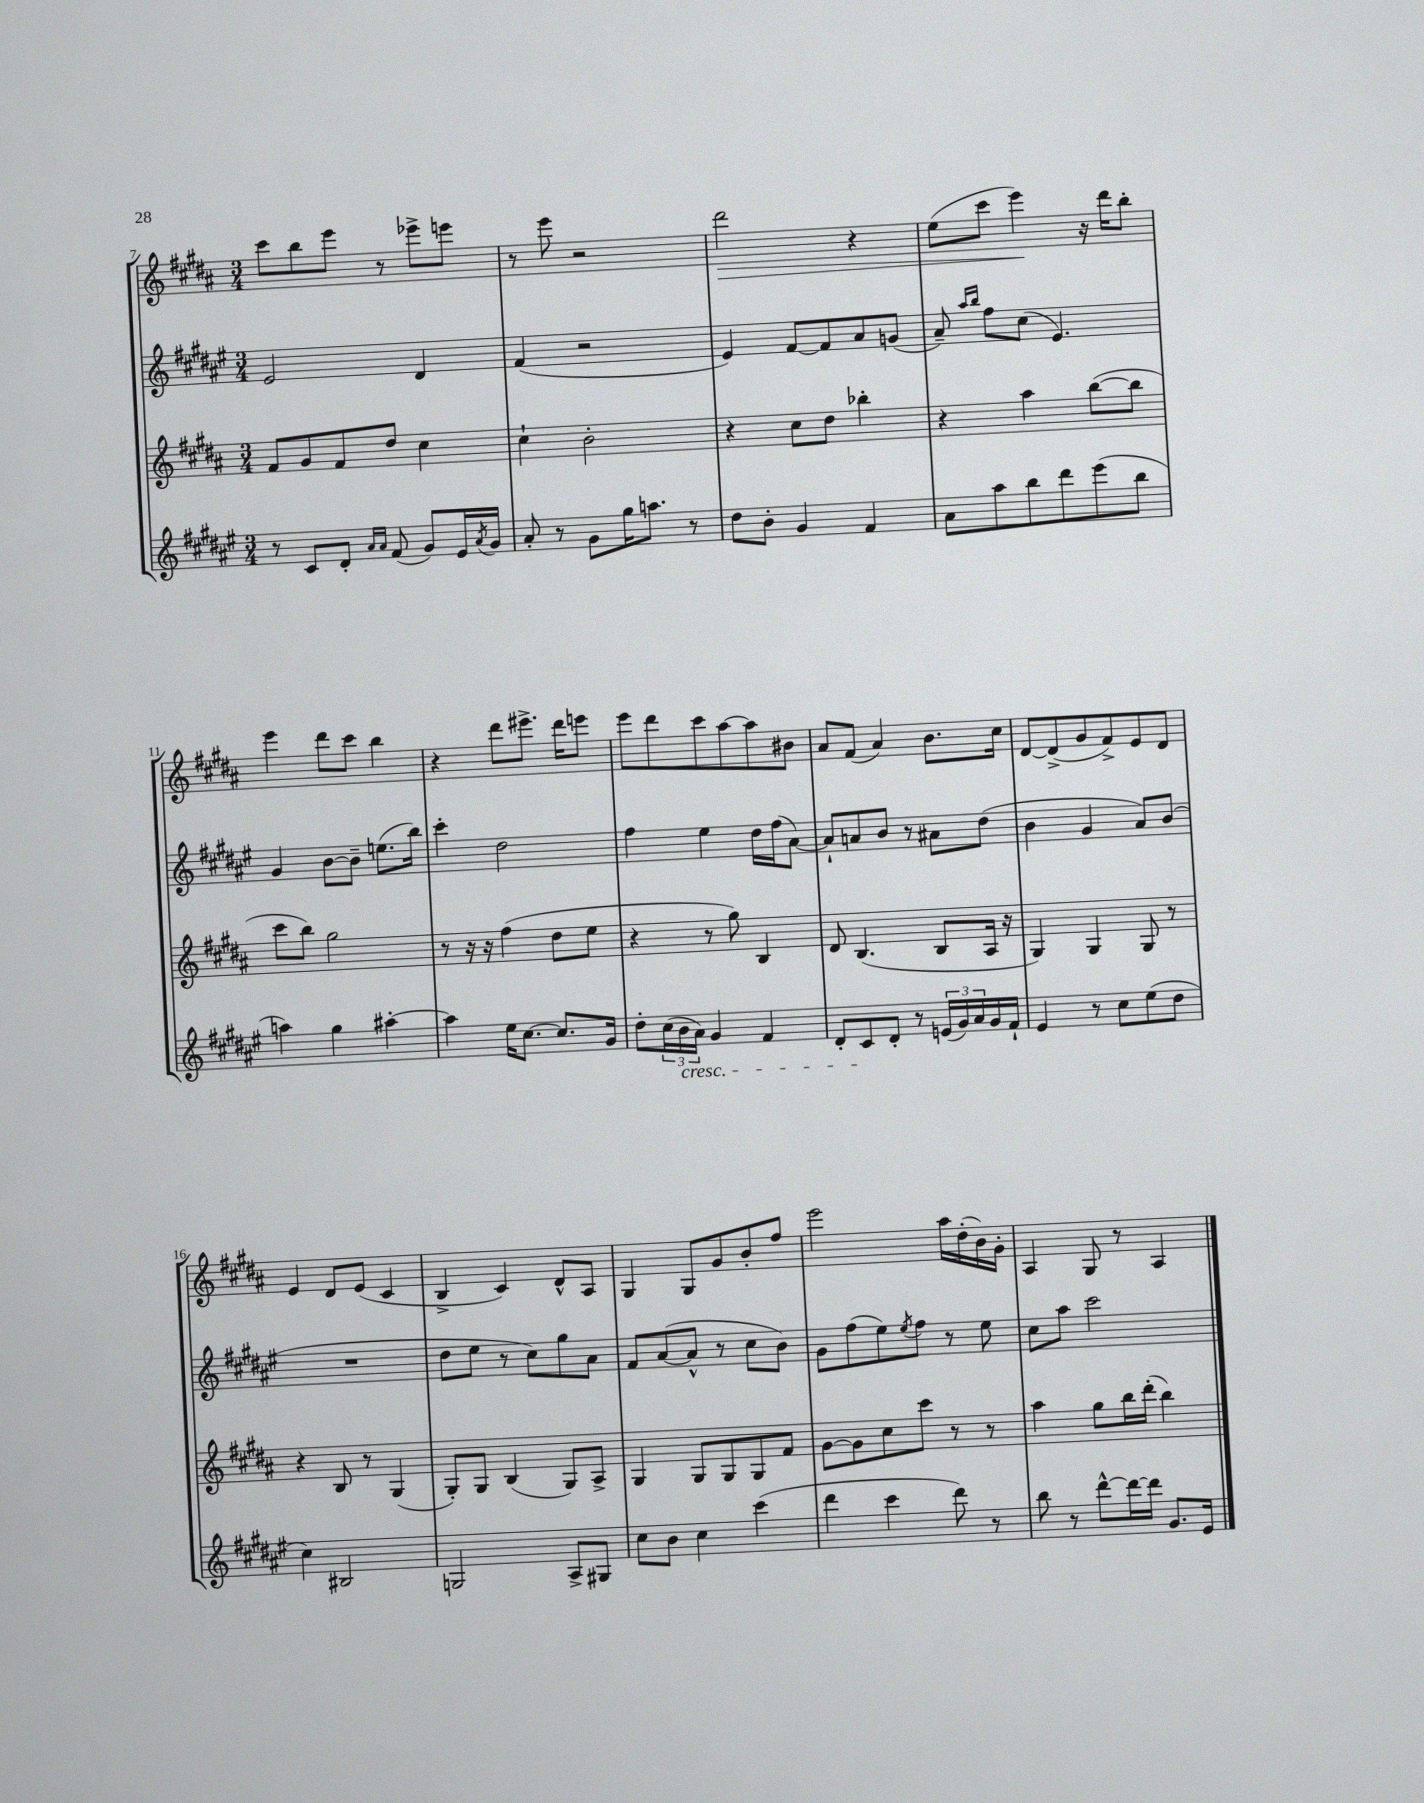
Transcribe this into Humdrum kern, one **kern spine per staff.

**kern	**kern	**kern	**kern	**dynam
*part4	*part3	*part2	*part1	*part1
*staff4	*staff3	*staff2	*staff1	*staff1
*clefG2	*clefG2	*clefG2	*clefG2	*
*k[f#c#g#d#a#e#]	*k[f#c#g#d#a#]	*k[f#c#g#d#a#e#]	*k[f#c#g#d#a#]	*
*M3/4	*M3/4	*M3/4	*M3/4	*
=7	=7	=7	=7	=7
8r	8f#/L	2e#/	8ccc#\L	.
8c#/L	8g#/	.	8bb\	.
8d#'/J	8f#/	.	8eee\J	.
16qqa#/LL	.	.	.	.
16qqa#/JJ	.	.	.	.
(8f#/	8dd#/J	.	8r	.
8g#/L)	4cc#\	4d#/	8eee-X^\L	.
16e#/L	.	.	8eeen\J	.
8qa#/	.	.	.	.
16g#/JJ	.	.	.	.
=8	=8	=8	=8	=8
8a#'/	4cc#`\	(4f#/	8r	.
8r	.	.	8eee\	.
8g#\L	2b'\	2r	2r	.
16gg#\K	.	.	.	.
8.aan\J	.	.	.	.
8r	.	.	.	.
=9	=9	=9	=9	=9
!	!	!	!	!LO:HP:b
8dd#\L	4r	4e#/)	2ddd#\	>
8b'\J	.	.	.	.
4g#/	8cc#\L	[8f#/L	.	.
.	8dd#\J	8f#/]	.	.
4f#/	4bb-X'\	8a#/	4r	.
.	.	(8gn/J	.	.
=10	=10	=10	=10	=10
8a#\L	4r	8a#~/)	(8ee\L	.
.	.	16qqaa#/LL	.	.
.	.	16qqbb/JJ	.	.
8aa#\	.	8ff#\L	8ccc#\J	.
8bb\	4aa#\	(8cc#\J	4eee\)	.
8ddd#\	.	4.e#/)	.	.
(8eee#\	([8bb\L	.	16r	]
.	.	.	16ddd#\KL	.
8bb\J	8bb\J]	.	8bb'\J	.
!!LO:LB:g=z
=11	=11	=11	=11	=11
4aan\)	8ccc#\L	4g#/	4eee\	.
.	8bb\J)	.	.	.
4gg#\	2gg#\	[8b\L	8ddd#\L	.
.	.	8b~\J]	8ccc#\J	.
[4aa#X'\	.	(8.een\L	4bb\	.
.	.	16bb\Jk)	.	.
=12	=12	=12	=12	=12
4aa#\]	8r	4ccc#'\	4r	.
.	16r	.	.	.
.	16r	.	.	.
16ee#\KL	(4ff#\	2dd#\	8ddd#\L	.
[8.cc#\J	.	.	.	.
.	.	.	8.eee#X^\J	.
8.cc#/L]	8dd#\L	.	.	.
.	.	.	16ddd#\KL	.
.	8ee\J	.	8eeen\J	.
16g#/Jk	.	.	.	.
=13	=13	=13	=13	=13
8dd#'\L	4r	4ff#\	8eee\L	.
(24cc#\L	.	.	8ddd#\	.
!LO:TX:b:i:t=cresc.	!	!	!	!
24b\	.	.	.	.
24a#\JJ)	.	.	.	.
4g#/	8r	4ee#\	8ccc#\	.
.	8gg#\)	.	[8aa#\	.
4f#/	4B/	16dd#\LL	8aa#\]	.
.	.	(16ff#\J	.	.
.	.	[8a#\J)	8b#X\J	.
=14	=14	=14	=14	=14
8d#'/L	8d#/	8a#`/L]	8a#/L	.
8c#/	(4.B/	8an/	(8f#/J	.
8d#'/J	.	8b/J	4a#/)	.
8r	.	8r	.	.
(24en/LL	8B/L	8a#X\L	8.b\L	.
24g#/)	.	.	.	.
24a#/	.	.	.	.
16g#/	16A#/Jk	(8dd#\J	.	.
16f#`/JJ	16r	.	16cc#\Jk	.
=15	=15	=15	=15	=15
4e#/	4G#/)	4b\	[8d#/L	.
.	.	.	(8d#^/]	.
8r	4G#/	4g#/	8g#/	.
8cc#\L	.	.	8f#^/)	.
(8ee#\	8G#/	8a#/L)	8e/	.
8dd#\J	8r	(8b/J	8d#/J	.
!!LO:LB:g=z
=16	=16	=16	=16	=16
4cc#\)	4r	2.r	4e/	.
2B#X/	8B/	.	8d#/L	.
.	8r	.	(8e/J	.
.	(4G#/	.	4c#/	.
=17	=17	=17	=17	=17
2Gn/	8G#'/L)	8dd#\L	4B^/	.
.	8G#/J	8ee#\J	.	.
.	(4B/	8r	4c#/)	.
.	.	8cc#\L)	.	.
8A#^/L	8G#/L)	8gg#\	8d#^^/L	.
8G#X/J	8A#^/J	8a#\J	8A#/J	.
=18	=18	=18	=18	=18
8cc#\L	4G#/	8f#/L	4G#/	.
8b\J	.	([8a#/	.	.
4cc#\	8G#/L	8a#^^/J]	8G#/L	.
.	8G#/	8r	8g#/	.
(4ccc#\	8G#/	8cc#\L	8b'/	.
.	8f#/J	8b\J)	8ff#/J	.
=19	=19	=19	=19	=19
4ddd#\	[8g#\L	8g#\L	2eee\	.
.	8g#\]	(8ff#\	.	.
4ccc#\	8cc#\	8ee#\)	.	.
.	.	8qee#/	.	.
.	8ccc#\J	8ff#\J	.	.
8ddd#\)	8r	8r	16aa#\LL	.
.	.	.	(16dd#'\	.
8r	8r	8ee#\	16b\)	.
.	.	.	16g#'\JJ	.
=20	=20	=20	=20	=20
8bb\	4aa#\	8cc#\L	4A#/	.
8r	.	8aa#\J	.	.
[8ddd#^^\L	8gg#\L	2ccc#\	8G#/	.
16ddd#\L_	16bb\L	.	8r	.
16ddd#\JJ]	(16ddd#'\JJ	.	.	.
8.g#/L	4bb\)	.	4A#/	.
16e#/Jk	.	.	.	.
==	==	==	==	==
*-	*-	*-	*-	*-
